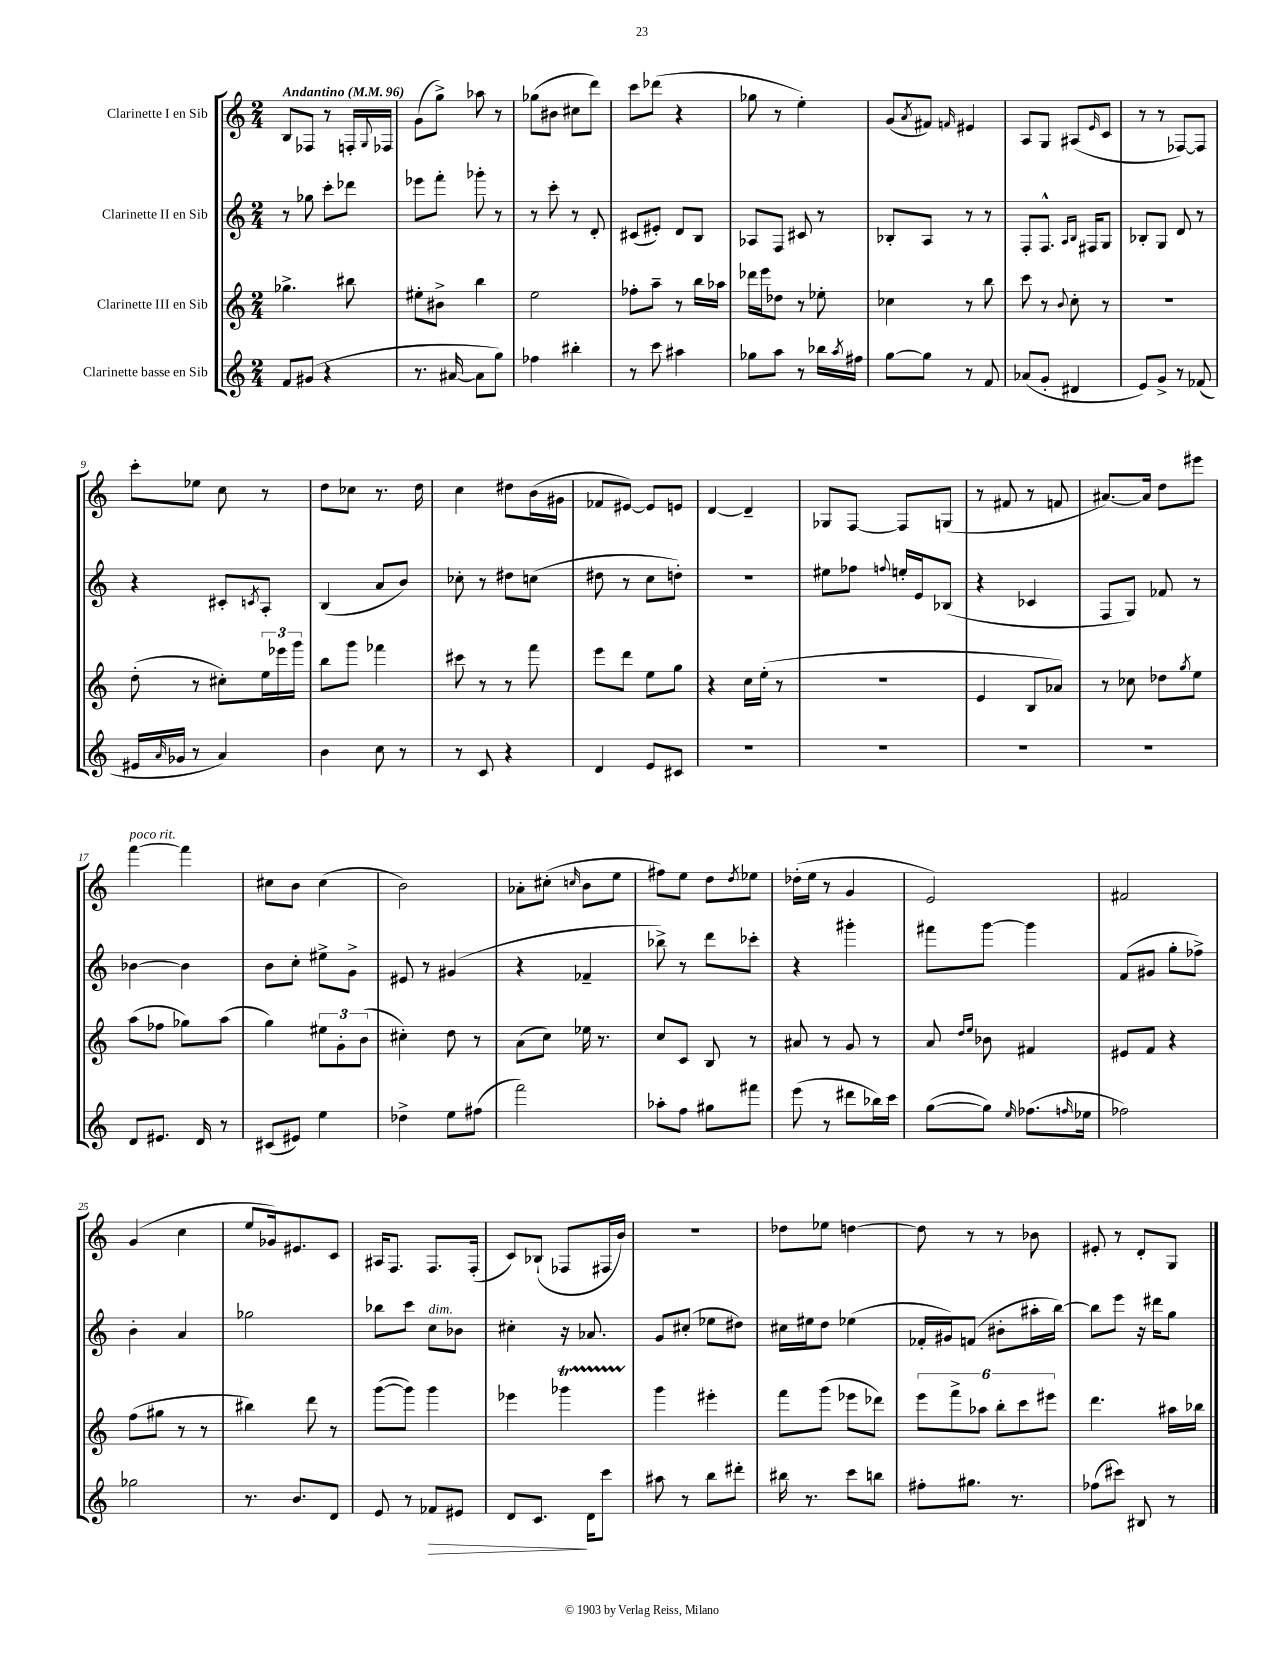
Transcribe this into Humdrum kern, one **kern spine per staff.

**kern	**dynam	**kern	**kern	**kern
*part4	*part4	*part3	*part2	*part1
*staff4	*staff4	*staff3	*staff2	*staff1
*I"Clarinette basse en Sib	*	*I"Clarinette III en Sib	*I"Clarinette II en Sib	*I"Clarinette I en Sib
*clefG2	*	*clefG2	*clefG2	*clefG2
*k[]	*	*k[]	*k[]	*k[]
*M2/4	*	*M2/4	*M2/4	*M2/4
*MM96	*	*MM96	*MM96	*MM96
=1	=1	=1	=1	=1
!	!	!	!	!LO:TX:a:B:t=Andantino
8f/L	.	4.gg-X^\	8r	8B/L
(8g#X/J	.	.	8gg-X\	8F-X/J
4r	.	.	8ccc'\L	8r
.	.	8bb#X\	8ddd-X\J	16Fn'/LL
.	.	.	.	8qqG/
.	.	.	.	16F-X/JJ
=2	=2	=2	=2	=2
8.r	.	8ee#X'\L	8eee-X\L	(8g\L
.	.	8b#X^\J	8fff'\J	8gg^\J)
[16a#X/	.	.	.	.
8a#\L]	.	4bb\	8ggg-X'\	8aa-X\
8gg\J)	.	.	8r	8r
=3	=3	=3	=3	=3
4ff-X\	.	2ee\	8r	(8gg-X\L
.	.	.	8ccc'\	8b#X\J
4bb#X'\	.	.	8r	8cc#X\L
.	.	.	8d'/	8ddd\J)
=4	=4	=4	=4	=4
8r	.	8ff-X'\L	(8c#X/L	8ccc\L
8ccc\	.	8aa~\J	8e#X'/J)	(8ddd-X\J
4aa#X\	.	8r	8d/L	4r
.	.	16bb\LL	8B/J	.
.	.	16aa-X\JJ	.	.
=5	=5	=5	=5	=5
8gg-X\L	.	16ddd-X\LL	8A-X/L	8gg-X\
.	.	16eee\J	.	.
8aa\J	.	8dd-X\J	8F/J	8r
8r	.	8r	8c#X/	4ee'\)
16bb-X\LL	.	8ee-X'\	8r	.
8qaa/	.	.	.	.
16ff#X\JJ	.	.	.	.
=6	=6	=6	=6	=6
[8gg\L	.	4cc-X\	8B-X'/L	(8g/L
.	.	.	.	8qa/
8gg\J]	.	.	8A/J	8f#X/J)
.	.	.	.	16qqfn/
8r	.	8r	8r	4e#X/
8f/	.	8bb\	8r	.
=7	=7	=7	=7	=7
(8a-X/L	.	8ccc\	8F'/L	8A/L
8g'/J	.	8r	8.F^^/J	8G/J
.	.	8qqb/	.	.
4d#X/	.	8cc'\	.	(8A#X/L
.	.	.	16qqA/LL	.
.	.	.	16qqB/JJ	.
.	.	.	16F#X/KL	.
.	.	.	.	16qqe/
.	.	8r	8G/J	8c/J
=8	=8	=8	=8	=8
8e/L)	.	2r	8B-X'/L	8r
8g^/J	.	.	8G/J	8r
8r	.	.	8d/	[8F-X/L)
(8f-X/	.	.	8r	8F-/J]
!!LO:LB:g=z
=9	=9	=9	=9	=9
16e#X/LL	.	(8dd'\	4r	8ccc'\L
16qqa/	.	.	.	.
16g-X/JJ	.	.	.	.
8r	.	8r	.	8ee-X\J
4a/)	.	8cc#X'\L)	8c#X'/L	8cc\
.	.	.	8qcn/	.
.	.	24ee\L	8A'/J	8r
.	.	24eee-X\	.	.
.	.	24ggg\JJ	.	.
=10	=10	=10	=10	=10
4b\	.	8bb\L	(4B/	8dd\L
.	.	8ggg\J	.	8cc-X\J
8cc\	.	4fff-X\	8a/L	8.r
8r	.	.	8b/J)	.
.	.	.	.	16dd\
=11	=11	=11	=11	=11
8r	.	8ccc#X\	8cc-X'\	4cc\
8c/	.	8r	8r	.
4r	.	8r	8dd#X\L	8dd#X\L
.	.	8fff\	(8ccn\J	(16b\L
.	.	.	.	16g#X\JJ
=12	=12	=12	=12	=12
4d/	.	8eee\L	8dd#X\	8f-X/L
.	.	8ddd\J	8r	[8e#X/J)
8e/L	.	8ee\L	8cc\L	8e#/L]
8c#X/J	.	8gg\J	8ddn'\J)	8en/J
=13	=13	=13	=13	=13
2r	.	4r	2r	[4d/
.	.	16cc\LL	.	4d~/]
.	.	(16ee'\JJ	.	.
.	.	8r	.	.
=14	=14	=14	=14	=14
2r	.	2r	8ee#X\L	8G-X/L
.	.	.	8ff-X\J	[8F/J
.	.	.	8qqffn/	.
.	.	.	16een'/LL	8F/L]
.	.	.	16e/J	.
.	.	.	(8B-X/J	(8Gn/J
=15	=15	=15	=15	=15
2r	.	4e/	4r	8r
.	.	.	.	8f#X/
.	.	8B/L	4c-X/	8r
.	.	8a-X/J)	.	8fn/
=16	=16	=16	=16	=16
2r	.	8r	8F/L	[8.a#X/L)
.	.	8cc-X\	8G/J)	.
.	.	.	.	16a#/Jk]
.	.	8dd-X\L	8f-X/	8dd\L
.	.	8qgg/	.	.
.	.	8ee\J	8r	8eee#X\J
!!LO:LB:g=z
=17	=17	=17	=17	=17
!	!	!	!	!LO:TX:a:i:t=poco rit.
8d/L	.	(8aa\L	[4b-X\	[4fff\
8.e#X/J	.	8ff-X\J	.	.
.	.	8gg-X\L)	4b-\]	4fff\]
16d/	.	.	.	.
8r	.	(8aa\J	.	.
=18	=18	=18	=18	=18
(8c#X/L	.	4gg\)	8b\L	8cc#X\L
8e#X/J)	.	.	8cc'\J	8b\J
4ee\	.	12ee#X\L	8ee#X^\L	(4cc#\
.	.	12g'\	.	.
.	.	.	8g^\J	.
.	.	(12b\J	.	.
=19	=19	=19	=19	=19
4dd-X^\	.	4cc#X'\)	8e#X/	2b\)
.	.	.	8r	.
8ee\L	.	8dd\	(4g#X/	.
(8ff#X\J	.	8r	.	.
=20	=20	=20	=20	=20
2fff\)	.	(8a\L	4r	8a-X'\L
.	.	8cc\J)	.	(8cc#X'\J
.	.	.	.	16qqccn/
.	.	16ee-X\	4f-X~/	8b\L
.	.	8.r	.	.
.	.	.	.	8ee\J
=21	=21	=21	=21	=21
8aa-X'\L	.	8cc/L	8bb-X^\)	8ff#X\L)
8ff\J	.	8c/J	8r	8ee\J
8gg#X\L	.	8B/	8ddd\L	8dd\L
.	.	.	.	8qdd/
8fff#X\J	.	8r	8ccc-X'\J	8ee-X\J
=22	=22	=22	=22	=22
(8eee\	.	8a#X/	4r	(16dd-X'\LL
.	.	.	.	16ee\JJ
8r	.	8r	.	8r
8ddd#X\L	.	8g/	4ggg#X'\	4g/
16bb-X\L)	.	8r	.	.
16ccc\JJ	.	.	.	.
=23	=23	=23	=23	=23
([8gg\L	.	8a/	8fff#X\L	2e/)
.	.	16qqdd/LL	.	.
.	.	16qqee/JJ	.	.
8gg\J])	.	8b-X\	[8ggg\J	.
16qqee/	.	.	.	.
(8.ff-X\L	.	4f#X/	4ggg\]	.
16qqffn/	.	.	.	.
16ee-X\Jk	.	.	.	.
=24	=24	=24	=24	=24
2ff-X\)	.	8e#X/L	(8f/L	2f#X/
.	.	8f/J	8g#X/J	.
.	.	4r	8gg'\L	.
.	.	.	8ff-X^\J)	.
!!LO:LB:g=z
=25	=25	=25	=25	=25
2gg-X\	.	(8ff\L	4b'\	(4g/
.	.	8gg#X\J	.	.
.	.	8r	4a/	4cc\
.	.	8r	.	.
=26	=26	=26	=26	=26
8.r	.	4bb#X\)	2gg-X\	8ee/L
.	.	.	.	16g-X/k)
8.b/L	.	.	.	8.e#X/
.	.	8ddd\	.	.
8d/J	.	8r	.	8c/J
=27	=27	=27	=27	=27
8e/	.	([8ggg\L	8bb-X\L	16A#X/KL
.	.	.	.	8.F/J
8r	.	8ggg\J])	8ccc\J	.
!	!	!	!LO:TX:a:i:t=dim.	!
!	!LO:HP:b	!	!	!
8f-X/L	>	4ggg\	8cc\L	8.F/L
8e#X/J	.	.	8b-X\J	.
.	.	.	.	(16F'/Jk
=28	=28	=28	=28	=28
8d/L	.	4eee-X\	4cc#X'\	8c/L)
8.c/J	.	.	.	(8B-X`/J
.	.	4ggg-XT\	16r	8F-X/L
16d\KL	]	.	8.a-X/	.
8ccc\J	.	.	.	16F#X/L
.	.	.	.	16b/JJ)
=29	=29	=29	=29	=29
8aa#X\	.	4ggg\	8g/L	2r
8r	.	.	(8cc#X'/J	.
8bb\L	.	4eee#X'\	8ee-X\L	.
8ddd#X'\J	.	.	8dd#X\J)	.
=30	=30	=30	=30	=30
16bb#X\	.	8fff\L	16cc#X\LL	8dd-X\L
8.r	.	.	16ee#X\J	.
.	.	(8ggg\J	8dd\J	8ee-X\J
8ccc\L	.	8eee-X\L	(4ee-X\	[4ddn\
8bbn\J	.	8ddd-X\J)	.	.
=31	=31	=31	=31	=31
8ff#X'\L	.	12eee\L	16f-X'/LL	8dd\]
.	.	.	16g#X/J)	.
.	.	12fff^\	.	.
8.gg#X\J	.	.	(8fn/J	8r
.	.	12aa-X\J	.	.
.	.	12bb'\L	8b#X'\L	8r
8.r	.	.	.	.
.	.	12ccc\	.	.
.	.	.	16aa#X'\L	8b-X\
.	.	12eee#X\J	.	.
.	.	.	[16bb\JJ)	.
=32	=32	=32	=32	=32
(8ff-X\L	.	4.ddd\	8bb\L]	8e#X'/
8ccc#X\J)	.	.	8eee\J	8r
8B#X/	.	.	16r	8d'/L
.	.	.	16ddd#X\KL	.
8r	.	16aa#X\LL	8gg\J	8G/J
.	.	16bb-X\JJ	.	.
==	==	==	==	==
*-	*-	*-	*-	*-
